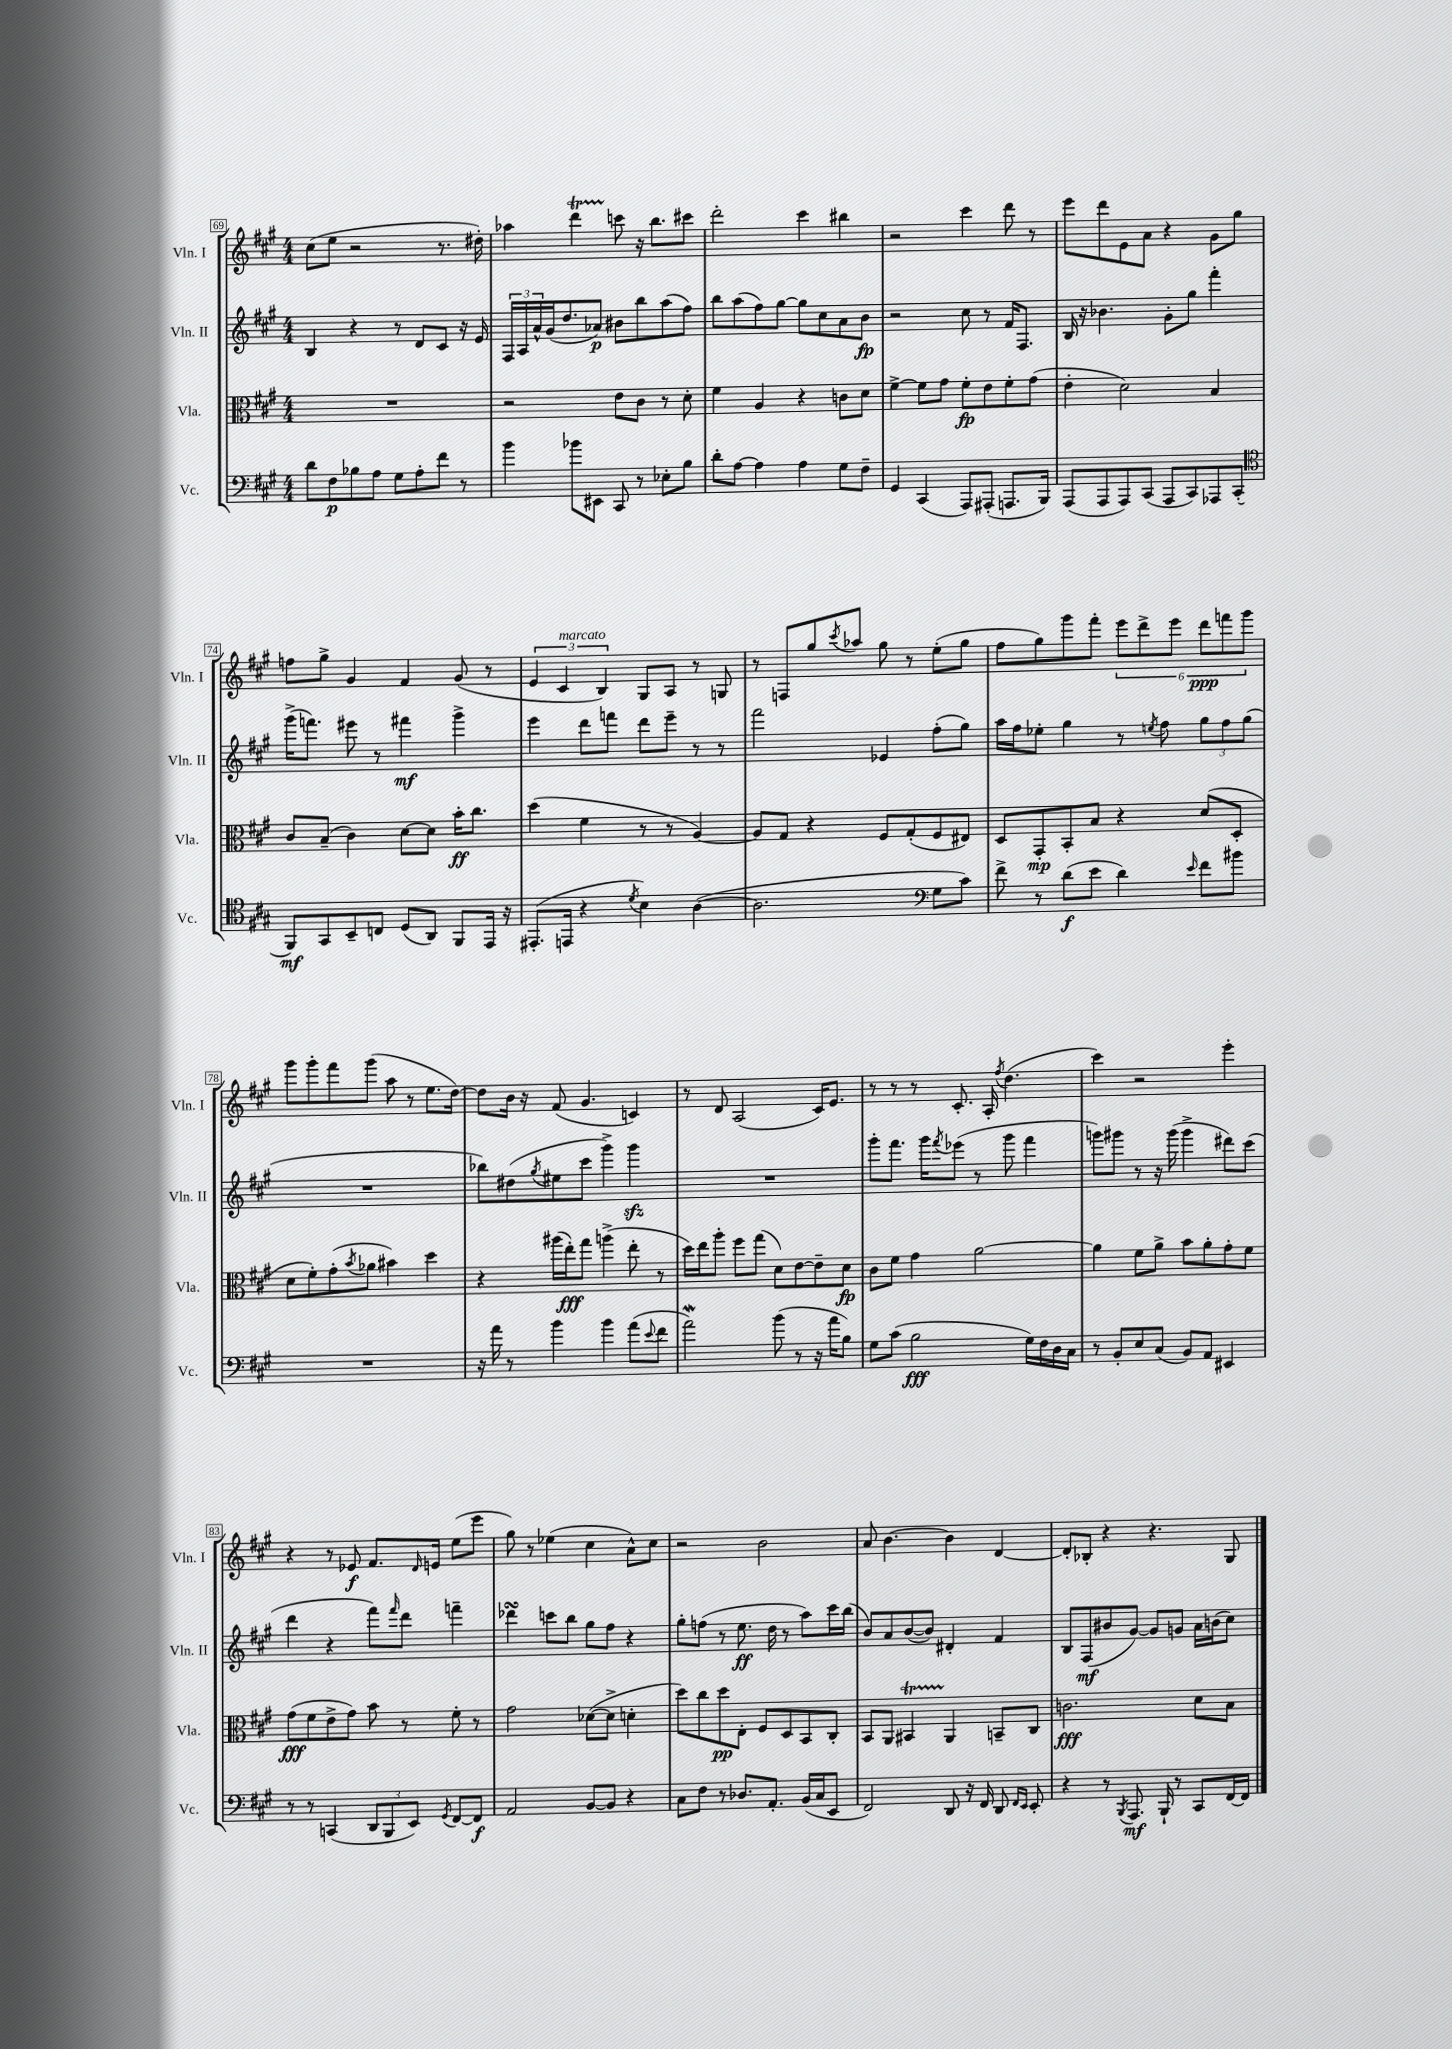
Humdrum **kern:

**kern	**dynam	**kern	**dynam	**kern	**dynam	**kern	**dynam
*part4	*part4	*part3	*part3	*part2	*part2	*part1	*part1
*staff4	*staff4	*staff3	*staff3	*staff2	*staff2	*staff1	*staff1
*I"Vc.	*	*I"Vla.	*	*I"Vln. II	*	*I"Vln. I	*
*I'Vc.	*	*I'Vla.	*	*I'Vln. II	*	*I'Vln. I	*
*clefF4	*	*clefC3	*	*clefG2	*	*clefG2	*
*k[f#c#g#]	*	*k[f#c#g#]	*	*k[f#c#g#]	*	*k[f#c#g#]	*
*M4/4	*	*M4/4	*	*M4/4	*	*M4/4	*
=69	=69	=69	=69	=69	=69	=69	=69
8d\L	.	1r	.	4B/	.	(8cc#\L	.
8F#\	p	.	.	.	.	8ee\J	.
8B-X\	.	.	.	4r	.	2r	.
8A\J	.	.	.	.	.	.	.
8G#\L	.	.	.	8r	.	.	.
8A'\	.	.	.	8d/L	.	.	.
8f#\J	.	.	.	8c#/J	.	8.r	.
8r	.	.	.	16r	.	.	.
.	.	.	.	16e/	.	16dd#X'\)	.
=70	=70	=70	=70	=70	=70	=70	=70
4b\	.	2r	.	24F#/LL	.	4aa-X\	.
.	.	.	.	24A/	.	.	.
.	.	.	.	24a^^/	.	.	.
.	.	.	.	(16g#/J	.	.	.
.	.	.	.	8.dd/	.	.	.
8b-X\L	.	.	.	.	.	4dddT\	.
8EE#X\J	.	.	.	8a-X/J)	p	.	.
8CC#/	.	8e\L	.	8b#X\L	.	8cccn\	.
8r	.	8c#\J	.	8bb\	.	16r	.
.	.	.	.	.	.	8.bb\L	.
8E-X'\L	.	8r	.	(8aa\	.	.	.
8B\J	.	8d'\	.	8ff#\J)	.	8ccc#X\J	.
=71	=71	=71	=71	=71	=71	=71	=71
8d'\L	.	4f#\	.	8bb\L	.	2ddd'\	.
[8A\J	.	.	.	(8aa\	.	.	.
4A\]	.	4A/	.	8ff#\)	.	.	.
.	.	.	.	[8gg#\J	.	.	.
4A\	.	4r	.	8gg#\L]	.	4ccc#\	.
.	.	.	.	8cc#\	.	.	.
8G#\L	.	8cn\L	.	8a\	.	4bb#X\	.
8F#~\J	.	8d\J	.	8b\J	fp	.	.
=72	=72	=72	=72	=72	=72	=72	=72
4GG#/	.	[4f#^\	.	2r	.	2r	.
(4CC#/	.	8f#\L]	.	.	.	.	.
.	.	8g#\J	.	.	.	.	.
8AAA/L)	.	8f#'\L	fp	8cc#\	.	4ccc#\	.
(8AAA#X'/J	.	8e\	.	8r	.	.	.
8.AAAn/L	.	8f#'\	.	16f#/KL	.	8ddd\	.
.	.	.	.	8.F#/J	.	.	.
.	.	(8g#\J	.	.	.	8r	.
16BBB/Jk)	.	.	.	.	.	.	.
=73	=73	=73	=73	=73	=73	=73	=73
(8AAA/L	.	4e'\	.	16B/	.	8eee\L	.
.	.	.	.	16r	.	.	.
8AAA/	.	.	.	4.b-X\	.	8ddd\	.
8AAA/)	.	2d\)	.	.	.	8e\	.
(8CC#/J	.	.	.	.	.	8a\J	.
8AAA/L	.	.	.	8g#'\L	.	4r	.
8CC#/)	.	.	.	8gg#\J	.	.	.
8AAA-X/	.	4B/	.	4fff#'\	.	8g#\L	.
(8CC#'/J	.	.	.	.	.	8gg#\J	.
!!LO:LB:g=z
=74	=74	=74	=74	=74	=74	=74	=74
*clefC4	*	*	*	*	*	*	*
8FF#/L)	mf	8c#/L	.	(16ggg#^\KL	.	8ffn\L	.
.	.	.	.	8.fffn\J)	.	.	.
8GG#/	.	(8B~/J	.	.	.	8gg#^\J	.
8BB~/	.	4c#\)	.	8eee#X\	.	4g#/	.
8Cn/J	.	.	.	8r	.	.	.
(8D/L	.	[8d\L	.	4fff#X\	mf	4f#/	.
8AA/J)	.	8d\J]	.	.	.	.	.
8FF#/L	.	16b'\KL	ff	4ggg#^\	.	(8g#/	.
.	.	8.cc#\J	.	.	.	.	.
16EE/Jk	.	.	.	.	.	8r	.
16r	.	.	.	.	.	.	.
=75	=75	=75	=75	=75	=75	=75	=75
(8.EE#X'/L	.	(4dd\	.	4eee\	.	6e/	.
!	!	!	!	!	!	!LO:TX:a:i:t=marcato	!
.	.	.	.	.	.	6c#/	.
16EEn/Jk	.	.	.	.	.	.	.
4r	.	4f#\	.	8ddd\L	.	.	.
.	.	.	.	.	.	6B/)	.
.	.	.	.	8fffn\J	.	.	.
8qd/	.	.	.	.	.	.	.
4B\)	.	8r	.	8ddd\L	.	8G#/L	.
.	.	8r	.	8eee~\J	.	8A/J	.
([4A\	.	[4A/)	.	8r	.	8r	.
.	.	.	.	8r	.	8Gn/	.
=76	=76	=76	=76	=76	=76	=76	=76
2.A\]	.	8A/L]	.	2fff#\	.	8r	.
.	.	8G#/J	.	.	.	8Fn/L	.
.	.	4r	.	.	.	8gg#/	.
.	.	.	.	.	.	8qccc#/	.
.	.	.	.	.	.	8aa-X/J	.
.	.	8F#/L	.	4e-X/	.	8gg#\	.
.	.	(8G#'/	.	.	.	8r	.
*clefF4	*	*	*	*	*	*	*
8G#\L	.	8F#/	.	(8ff#'\L	.	(8ee'\L	.
8c#\J)	.	8E#X/J)	.	8gg#\J)	.	8gg#\J	.
=77	=77	=77	=77	=77	=77	=77	=77
8f#^\	.	8D/L	.	16aa\LL	.	8ff#\L	.
.	.	.	.	16ff#\J	.	.	.
8r	.	8GG#'/	mp	8ee-X'\J	.	8gg#\)	.
(8d\L	f	8BB'/	.	4gg#\	.	8ggg#\	.
8e\J	.	8B/J	.	.	.	8fff#'\J	.
4d\)	.	4r	.	8r	.	12eee\L	.
.	.	.	.	.	.	12ddd^\	.
.	.	.	.	8qeen/	.	.	.
.	.	.	.	8ff#\	.	.	.
.	.	.	.	.	.	12eee\J	.
16qqe/	.	.	.	.	.	.	.
8f#\L	.	(8d/L	.	12gg#\L	.	12ddd\L	ppp
.	.	.	.	12ff#\	.	12fffn\	.
8b#X\J	.	8D'/J	.	.	.	.	.
.	.	.	.	(12gg#\J	.	12ggg#\J	.
!!LO:LB:g=z
=78	=78	=78	=78	=78	=78	=78	=78
1r	.	8d\L	.	1r	.	8ggg#\L	.
.	.	8f#'\)	.	.	.	8ggg#'\	.
.	.	(8g#'\	.	.	.	8fff#\	.
.	.	8qb/	.	.	.	.	.
.	.	8a-X\J	.	.	.	(8ggg#\J	.
.	.	4b#X\)	.	.	.	8aa\	.
.	.	.	.	.	.	8r	.
.	.	4dd\	.	.	.	8.ee\L	.
.	.	.	.	.	.	[16dd\Jk)	.
=79	=79	=79	=79	=79	=79	=79	=79
16r	.	4r	.	8bb-X\L)	.	8dd\L]	.
16a\	.	.	.	.	.	.	.
8r	.	.	.	(8dd#X\	.	16b\Jk	.
.	.	.	.	.	.	16r	.
.	.	.	.	8qgg#/	.	.	.
4b\	.	(16aa#X\LL	.	8ee#X\	.	(8f#/	.
.	.	16ee'\J)	fff	.	.	.	.
.	.	8gg#\J	.	8ccc#\J	.	4.g#/	.
4b\	.	(4aan^\	.	4ggg#^\)	.	.	.
(8a\L	.	8ee'\	.	4ggg#zz\	.	4cn/)	.
8qqe/	.	.	.	.	.	.	.
8f#\J	.	8r	.	.	.	.	.
=80	=80	=80	=80	=80	=80	=80	=80
2aw\)	.	16dd\LL)	.	1r	.	8r	.
.	.	16ee\J	.	.	.	.	.
.	.	8aa'\J	.	.	.	8d/	.
.	.	8ff#\L	.	.	.	(2A/	.
.	.	(8gg#\J	.	.	.	.	.
(8b\	.	8d\L)	.	.	.	.	.
8r	.	[8e\	.	.	.	.	.
16r	.	8e~\]	.	.	.	16c#/KL)	.
16a\KL	.	.	.	.	.	8.e/J	.
8B\J)	.	8d\J	fp	.	.	.	.
=81	=81	=81	=81	=81	=81	=81	=81
8G#\L	.	8c#\L	.	8ggg#'\L	.	8r	.
(8c#\J	.	8f#\J	.	8.fff#\J	.	8r	.
2B\	fff	4g#\	.	.	.	8r	.
.	.	.	.	16ggg#\KL	.	.	.
.	.	.	.	8qfff#/	.	.	.
.	.	.	.	(8eee-X\J	.	8.c#'/	.
.	.	[2a\	.	8r	.	.	.
.	.	.	.	.	.	16A'/	.
.	.	.	.	.	.	8qff#/	.
.	.	.	.	8ggg#\	.	(4.dd\	.
16G#\LL)	.	.	.	4fff#\	.	.	.
16F#\	.	.	.	.	.	.	.
16D\	.	.	.	.	.	.	.
16C#\JJ	.	.	.	.	.	.	.
=82	=82	=82	=82	=82	=82	=82	=82
8r	.	4a\]	.	8gggn\L)	.	4ccc#\)	.
8BB'/L	.	.	.	8ggg#X\J	.	.	.
8E/	.	8f#\L	.	8r	.	2r	.
(8C#/J	.	8a^\J	.	16r	.	.	.
.	.	.	.	(16ggg#\	.	.	.
8BB/L)	.	8b\L	.	4ggg#^\	.	.	.
8AA/J	.	8a'\	.	.	.	.	.
4EE#X/	.	8g#'\	.	8ddd#X\L)	.	4eee'\	.
.	.	8f#\J	.	(8ccc#\J	.	.	.
!!LO:LB:g=z
=83	=83	=83	=83	=83	=83	=83	=83
8r	.	(8g#\L	fff	4ddd\	.	4r	.
8r	.	8f#\	.	.	.	.	.
(4CCn/	.	8e^\	.	4r	.	8r	.
.	.	8g#\J)	.	.	.	8e-X/	f
12DD/L	.	8b\	.	8fff#\L)	.	8.f#/L	.
12BBB/	.	.	.	.	.	.	.
.	.	.	.	16qqfff#/	.	.	.
.	.	8r	.	8ddd\J	.	.	.
12EE/J)	.	.	.	.	.	.	.
.	.	.	.	.	.	16qqd/	.
.	.	.	.	.	.	16en/Jk	.
8qGG#/	.	.	.	.	.	.	.
[8FF#/L	.	8f#'\	.	4fffn~\	.	(8ee\L	.
8FF#/J]	f	8r	.	.	.	8eee\J	.
=84	=84	=84	=84	=84	=84	=84	=84
2AA/	.	2g#\	.	4ddd-XsSSs\	.	8gg#\)	.
.	.	.	.	.	.	8r	.
.	.	.	.	8cccn\L	.	(4ee-X\	.
.	.	.	.	8bb\J	.	.	.
[8BB/L	.	([8d-X\L	.	8gg#\L	.	4cc#\	.
8BB/J]	.	8d-^\J]	.	8ff#\J	.	.	.
4r	.	4dn'\	.	4r	.	8a^^\L)	.
.	.	.	.	.	.	8cc#\J	.
=85	=85	=85	=85	=85	=85	=85	=85
8C#\L	.	8dd\L)	.	8gg#'\L	.	2r	.
8F#\J	.	8cc#\	.	(8ffn\J	.	.	.
8r	.	8dd\	pp	8r	.	.	.
8.D-X/L	.	8E'\J	.	8.ee\	ff	.	.
.	.	8F#/L	.	.	.	2b\	.
8.AA'/J	.	.	.	16dd\	.	.	.
.	.	8D/	.	8r	.	.	.
(16BB/LL	.	8BB/	.	8aa\L)	.	.	.
16C#/J	.	.	.	.	.	.	.
8EE/J	.	8C#'/J	.	16ccc#\L	.	.	.
.	.	.	.	(16bb\JJ	.	.	.
=86	=86	=86	=86	=86	=86	=86	=86
2FF#/)	.	8BB/L	.	8b/L)	.	8a/	.
.	.	8AA/J	.	8a/	.	[4.b\	.
.	.	4BB#Xt/	.	([8b/	.	.	.
.	.	.	.	8b/J])	.	.	.
8DD/	.	4AA/	.	4d#X'/	.	4b\]	.
16r	.	.	.	.	.	.	.
16FF#/	.	.	.	.	.	.	.
8DD/	.	8BBn~/L	.	4f#/	.	[4d/	.
16qqFF#/LL	.	.	.	.	.	.	.
16qqEE/JJ	.	.	.	.	.	.	.
8EE'/	.	8C#/J	.	.	.	.	.
=87	=87	=87	=87	=87	=87	=87	=87
4r	.	2.cn\	fff	8B/L	.	8d'/L]	.
.	.	.	.	(8F#/	mf	8B-X'/J	.
8r	.	.	.	8b#X/	.	4r	.
8qBBB/	.	.	.	.	.	.	.
8.AAA/	mf	.	.	[8g#/J)	.	.	.
.	.	.	.	8g#/L]	.	4.r	.
16BBB`/	.	.	.	.	.	.	.
8r	.	.	.	8gn/J	.	.	.
8CC#/L	.	8d\L	.	16a\LL	.	.	.
.	.	.	.	(16bn\J	.	.	.
[16FF#/L	.	8B\J	.	8cc#\J)	.	8G#/	.
16FF#/JJ]	.	.	.	.	.	.	.
==	==	==	==	==	==	==	==
*-	*-	*-	*-	*-	*-	*-	*-
